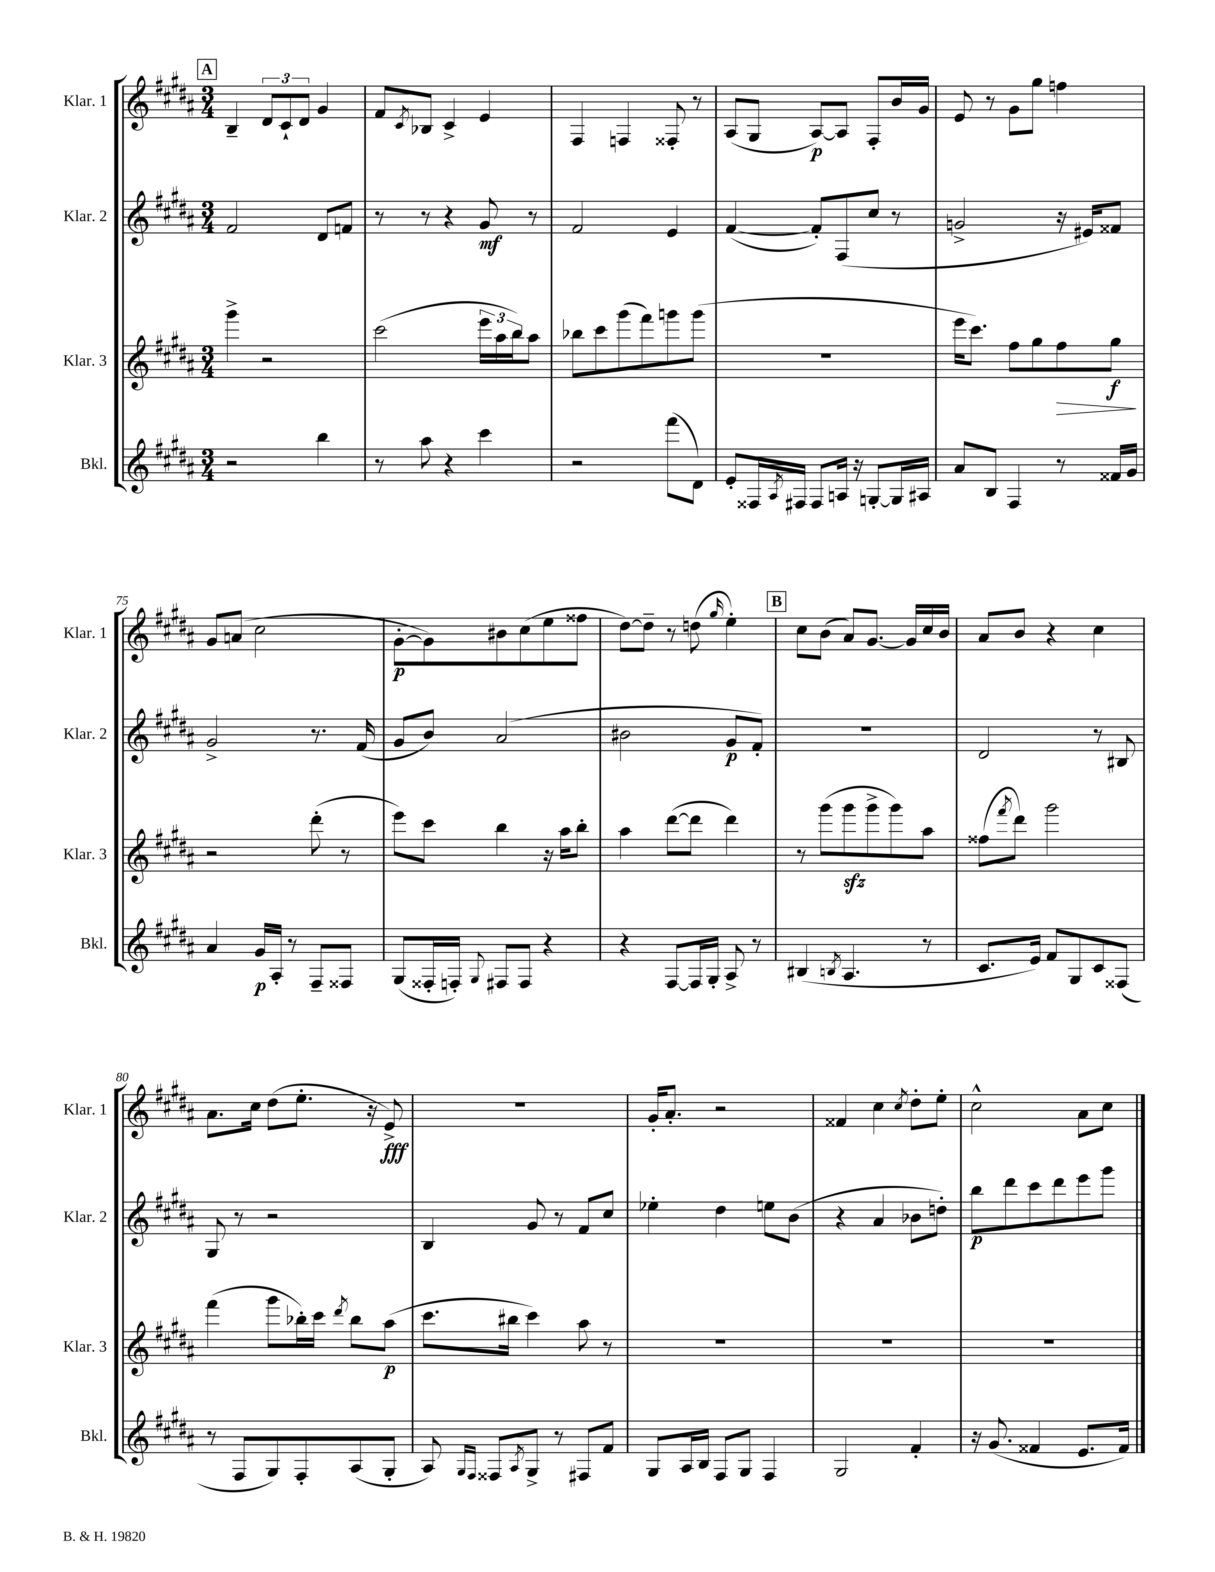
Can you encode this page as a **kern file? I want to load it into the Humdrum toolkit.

**kern	**kern	**kern	**kern
*staff4	*staff3	*staff2	*staff1
*clefG2	*clefG2	*clefG2	*clefG2
*k[f#c#g#d#a#]	*k[f#c#g#d#a#]	*k[f#c#g#d#a#]	*k[f#c#g#d#a#]
*M3/4	*M3/4	*M3/4	*M3/4
2r	4ggg#^	2f#	4B~
.	2r	.	12d#
.	.	.	12c#`
.	.	.	12d#
4bb	.	8d#	4g#
.	.	8f	.
=	=	=	=
8r	(2ccc#	8r	8f#
.	.	.	8qc#
8aa#	.	8r	8B-
4r	.	4r	4c#^
4ccc#	24eee	8g#	4e
.	24aa#	.	.
.	24bb)	.	.
.	8aa#	8r	.
=	=	=	=
2r	8bb-	2f#	4F#
.	8ccc#	.	.
.	(8ggg#	.	4F
.	8fff#)	.	.
(8fff#	8ggg	4e	8F##'
8d#)	(8ggg	.	8r
=	=	=	=
8e'	2.r	([4f#	(8A#
16F##	.	.	8G#
8qA#	.	.	.
16F#	.	.	.
8F#	.	8f#'])	[8A#)
16A	.	(8F#	8A#]
16r	.	.	.
[8G'	.	8cc#	8F#'
16G]	.	8r	16b
16A#	.	.	16g#
=	=	=	=
8a#	16eee	2g^	8e
.	8.ccc#)	.	.
8B	.	.	8r
4F#	8ff#	.	8g#
.	8gg#	.	8gg#
8r	8ff#	16r	4ff
.	.	16e#)	.
16f##	8gg#	8f##	.
16g#	.	.	.
=	=	=	=
4a#	2r	2g#^	8g#
.	.	.	(8a
16g#	.	.	2cc#
16A#'	.	.	.
8r	.	.	.
8F#~	(8ddd#'	8.r	.
8F##	8r	.	.
.	.	(16f#	.
=	=	=	=
(8G#	8eee)	8g#	[8g#'
16F##'	8ccc#	8b)	8g#])
16F')	.	.	.
8qqG#	.	.	.
8F#	4bb	(2a#	8b#
8F#	.	.	(8cc#
4r	16r	.	8ee
.	16aa#	.	.
.	8bb'	.	8ff##
=	=	=	=
4r	4aa#	2b#	[8dd#)
.	.	.	8dd#~]
[8F#	([8ddd#	.	8r
16F#]	8ddd#]	.	(8dd
16G#'	.	.	.
.	.	.	16qqgg#
8A#^	4ddd#)	8g#	4ee')
8r	.	8f#')	.
=	=	=	=
(4B#	8r	2.r	8cc#
.	(8ggg#	.	(8b
8qB	.	.	.
4.A#	8ggg#	.	8a#)
.	8ggg#^	.	[8.g#
.	8ggg#)	.	.
.	.	.	16g#]
8r	8aa#	.	16cc#
.	.	.	16b
=	=	=	=
8.c#	(8ff##	2d#	8a#
.	8qfff#	.	.
.	8ddd#)	.	8b
16e)	.	.	.
8f#	2ggg#	.	4r
8G#	.	.	.
8c#	.	8r	4cc#
(8F##	.	8B#	.
=	=	=	=
8r	(4fff#	8G#	8.a#
8F#	.	8r	.
.	.	.	16cc#
8G#)	8ggg#	2r	(8dd#
8F#'	16bb-')	.	8.ee'
.	16ccc#	.	.
.	8qddd#	.	.
(8A#	8bb-	.	.
.	.	.	16r
8G#'	(8aa#	.	8e^)
=	=	=	=
8A#)	8.ccc#	4B	2.r
16qqG#	.	.	.
16qqF#	.	.	.
8F##	.	.	.
.	16bb#	.	.
8qA#	.	.	.
8G#^	4ccc#)	8g#	.
8r	.	8r	.
8F#	8aa#	8f#	.
8f#	8r	8cc#	.
=	=	=	=
8G#	2.r	4ee-'	16g#'
.	.	.	8.a#'
16A#	.	.	.
16B	.	.	.
8F#	.	4dd#	2r
8G#	.	.	.
4F#	.	8ee	.
.	.	(8b	.
=	=	=	=
2G#	2.r	4r	4f##
.	.	4a#	4cc#
.	.	.	8qcc#
4f#'	.	8b-	8dd#'
.	.	8dd')	8ee'
=	=	=	=
16r	2.r	8bb	2cc#^^
(8.g#	.	.	.
.	.	8ddd#	.
4f##	.	8ccc#	.
.	.	8ddd#	.
8.e	.	8eee	8a#
.	.	8ggg#	8cc#
16f##)	.	.	.
==	==	==	==
*-	*-	*-	*-
